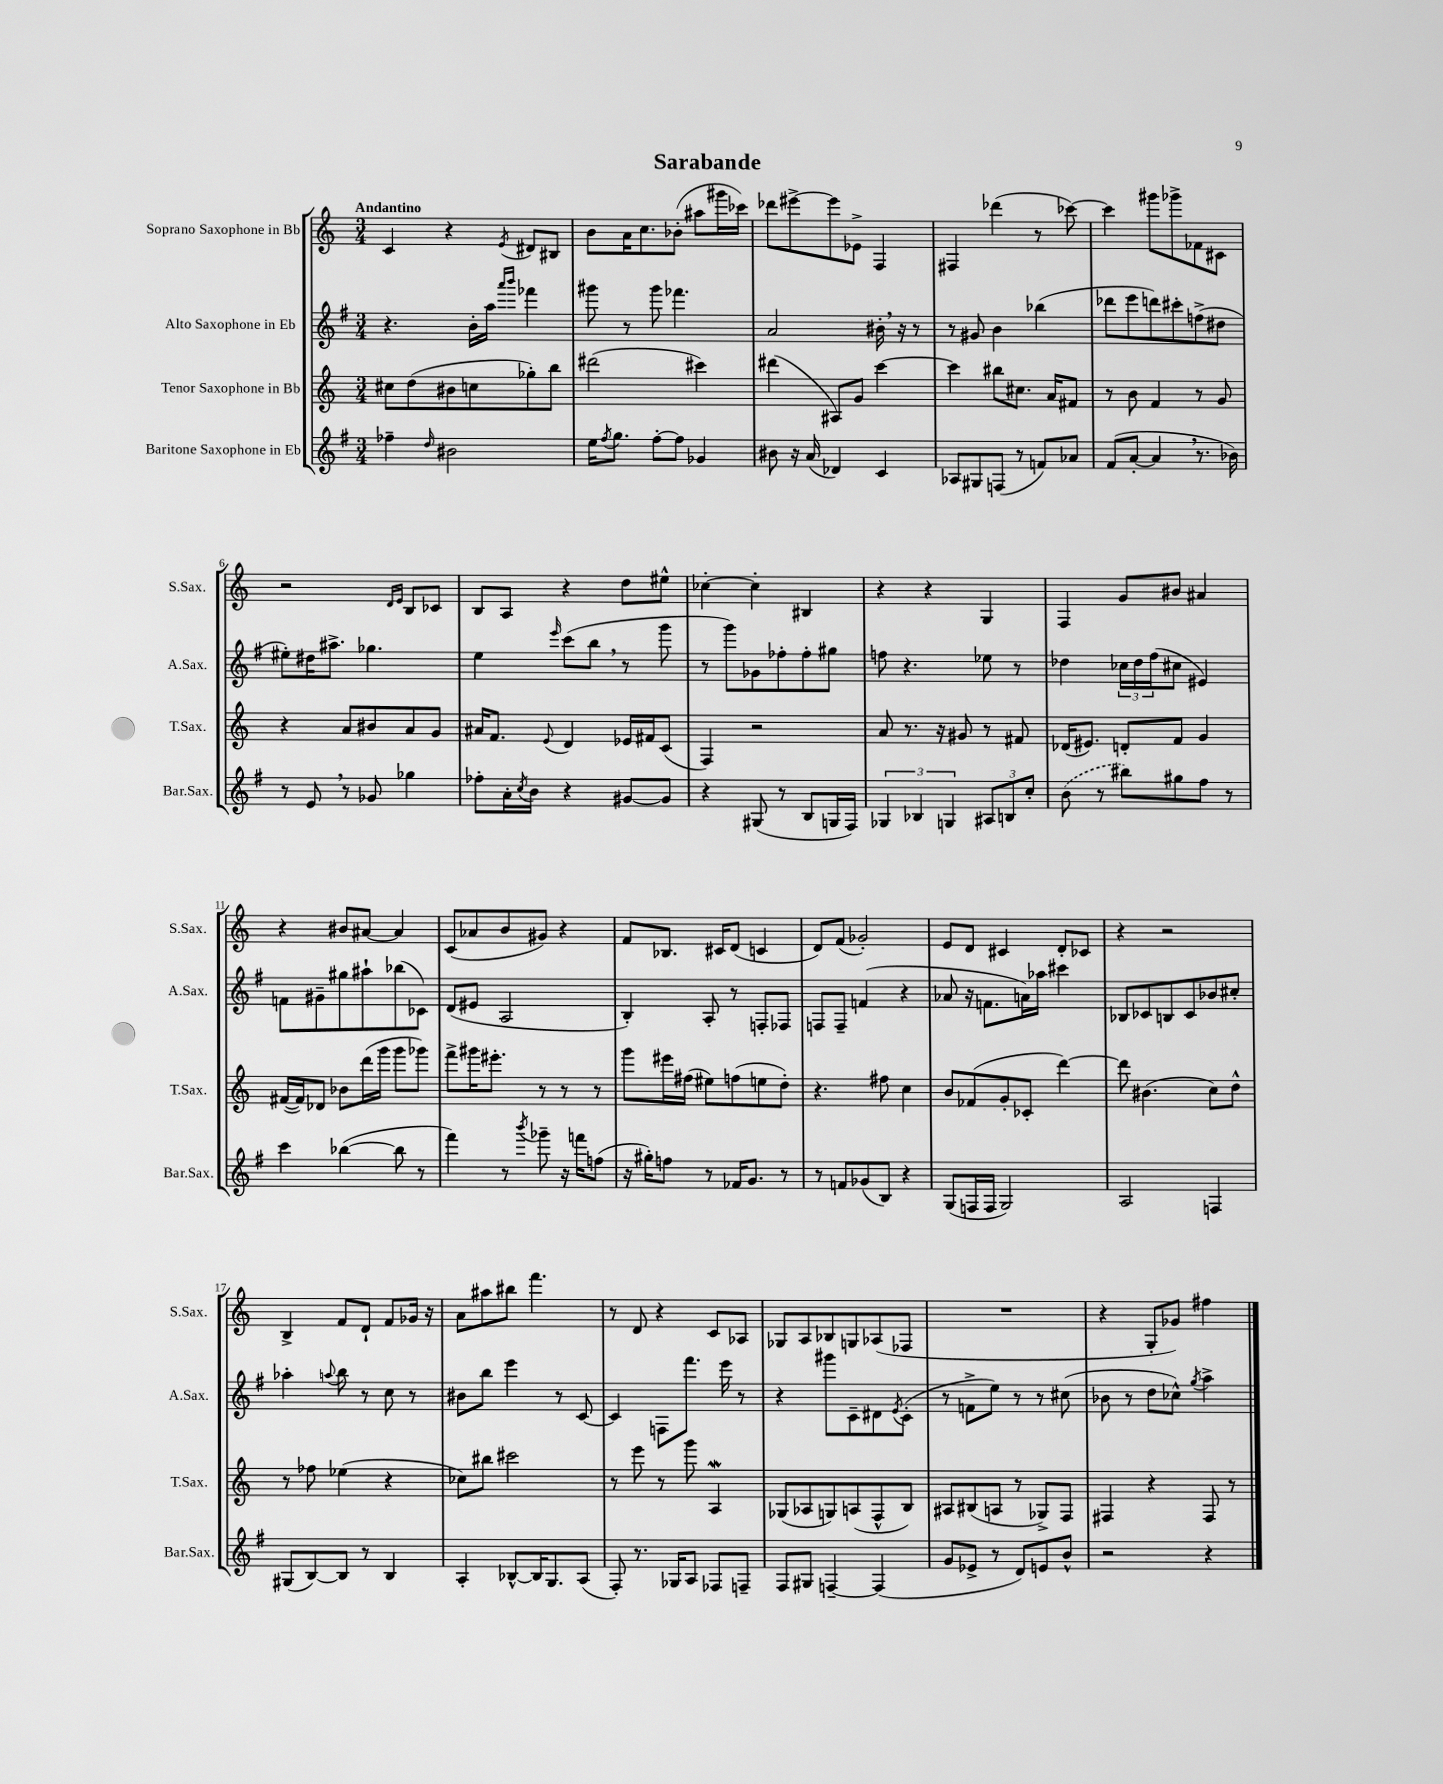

**kern	**kern	**kern	**kern
*staff4	*staff3	*staff2	*staff1
*clefG2	*clefG2	*clefG2	*clefG2
*k[f#]	*k[]	*k[f#]	*k[]
*M3/4	*M3/4	*M3/4	*M3/4
4ff-~	8cc#	4.r	4c
.	(8dd	.	.
16qqdd	.	.	.
2b#	8b#	.	4r
.	8cc	16b'	.
.	.	16aa	.
.	.	16qqaaa	.
.	.	16qqbbb	8qe
.	8gg-')	4fff-	8d#
.	8bb	.	8B#
=	=	=	=
16ee	(2ddd#	8ggg#	8b
8qff#	.	.	.
8.gg	.	.	.
.	.	8r	16a
.	.	.	8.cc
[8ff#'	.	8ggg#	.
8ff#]	.	4.fff-	(8b-'
4g-	4ccc#)	.	8aa#
.	.	.	16ggg#
.	.	.	16ccc-)
=	=	=	=
8b#	(4ddd#	2a	8ddd-
16r	.	.	[8eee#^
(16a	.	.	.
4d-)	8A#)	.	8eee#]
.	8g	.	8e-^
4c	[4ccc	16b#'	4F
.	.	16r	.
.	.	8r	.
=	=	=	=
8A-	4ccc]	8r	4F#
8G#	.	8g#	.
(8F	8bb#	4b	(4ddd-
8r	8.cc#	.	.
8f)	.	(4bb-	8r
.	16a	.	.
8a-	8f#	.	[8ccc-)
=	=	=	=
(8f#	8r	8ddd-	4ccc-]
[8a'	8b	8eee	.
4a]	4f	8ddd)	8ggg#
.	.	8ccc#'	8ggg-^
8.r	8r	(8ff^	8f-
.	8g	8dd#	8c#
16b-)	.	.	.
=	=	=	=
8r	4r	8ee#')	2r
8e	.	16dd#	.
.	.	8.aa#^	.
8r	8a	.	.
8g-	8b#	4.gg-	.
.	.	.	16qqd
.	.	.	16qqe
4gg-	8a	.	8B
.	8g	.	8c-
=	=	=	=
8ff-'	16a#	4ee	8B
.	8.f	.	.
16a'	.	.	8A
8qcc	.	.	.
16b	.	.	.
.	8qqe	16qqeee	.
4r	4d	(8ccc	4r
.	.	8bb	.
[8g#	16e-	8r	8dd
.	16f#	.	.
8g#]	(8c	8ggg	8ee#^^
=	=	=	=
4r	4F)	8r	[4cc-'
.	.	8ggg)	.
(8G#	2r	8g-	4cc-']
8r	.	8ff-'	.
8B	.	8ff-'	4B#
16G	.	8gg#	.
16F#)	.	.	.
=	=	=	=
6G-	8a	8ff	4r
.	8.r	4.r	.
6B-	.	.	.
.	.	.	4r
.	16r	.	.
6G	.	.	.
.	8g#	.	.
12A#	8r	8ee-	4G
12B	.	.	.
.	8f#	8r	.
12cc'	.	.	.
=	=	=	=
(8b	(16d-	4dd-	4F
.	8.e#)	.	.
8r	.	.	.
8bb#)	8d'	24cc-	8g
.	.	24dd-	.
.	.	(24ff#	.
8gg#	8f	8cc#	8b#
8ff#	4g	4e#)	4a#
8r	.	.	.
=	=	=	=
4ccc	([16f#	8f	4r
.	16f#])	.	.
.	8d-	8g#~	.
([4bb-	8b-	8gg#	8b#
.	(16ddd	8aa#`	[8a#
.	16ggg	.	.
8bb-]	8ggg	(8bb-	4a#]
8r	8ggg-)	8c-)	.
=	=	=	=
4fff#)	8fff^	(8d	(8c
.	16ggg#	8e#	8a-
.	8.eee#'	.	.
8r	.	2A	8b
8qbbb	.	.	.
8ggg-~	8r	.	8g#)
16r	8r	.	4r
16fff	.	.	.
(8ff	8r	.	.
=	=	=	=
16r	8ggg	4B')	8f
16gg#')	.	.	.
8ff	16eee#	.	8.B-
.	(16ff#	.	.
8r	8ee#)	8A'	.
.	.	.	16c#
16f-	(8ff	8r	(8d
8.g	.	.	.
.	8ee	8F'	4c
8r	8dd')	8F-	.
=	=	=	=
8r	4.r	8F	8d)
8f	.	8F~	(8f
(8g-	.	(4f	2g-')
8B)	8ff#	.	.
4r	4cc	4r	.
=	=	=	=
(8G	8b	8a-	8e
16F	(8f-	16r	8d
16F	.	8.f	.
2G)	8g'	.	4c#
.	8c-'	16a)	.
.	.	16aa-	.
.	[4ddd)	4ccc#	8d'
.	.	.	8c-
=	=	=	=
2A	8ddd]	8B-	4r
.	(4.b#	8c-	.
.	.	8B	2r
.	.	8c-	.
4F	8cc)	8b-	.
.	8dd^^	8cc#'	.
=	=	=	=
(8G#	8r	4aa-'	4B^
[8B)	8ff-	.	.
.	.	8qqaa	.
8B]	(4ee-	8bb	8f
8r	.	8r	8d`
4B	4r	8cc	8f
.	.	8r	16g-
.	.	.	16r
=	=	=	=
4A'	8cc-)	8b#	8a
.	8bb#	8bb	8aa#
[8B-^^	2ccc#	4eee	8bb#
16B-]	.	.	4.fff
8.G	.	.	.
.	.	8r	.
(8A	.	[8c	.
=	=	=	=
8F#')	8r	4c]	8r
8.r	8eee	.	8d
.	8r	8F	4r
16G-	.	.	.
8A	8ggg	8.fff#	.
8F-	4A	.	8c
.	.	16eee	.
8F~	.	8r	8A-
=	=	=	=
8F#	(8G-	4r	8G-
8G#	8A-	.	8A
[4F~	8G)	8ggg#	8B-
.	(8A	8c~	8G
(4F]	8F^^	8d#	(8A-
.	.	8qe	.
.	8B)	(8c'	8F-
=	=	=	=
8g	8A#	8r	2.r
8e-^	(8B#	8f^	.
8r	8A	8ee)	.
8d)	8r	8r	.
8e	8G-^)	8r	.
8b^^	8F	(8cc#	.
=	=	=	=
2r	4F#	8b-	4r
.	.	8r	.
.	4r	8dd	8G'
.	.	8cc-^^)	8g-)
.	.	8qgg	.
4r	8F#	4aa^	4ff#
.	8r	.	.
==	==	==	==
*-	*-	*-	*-
